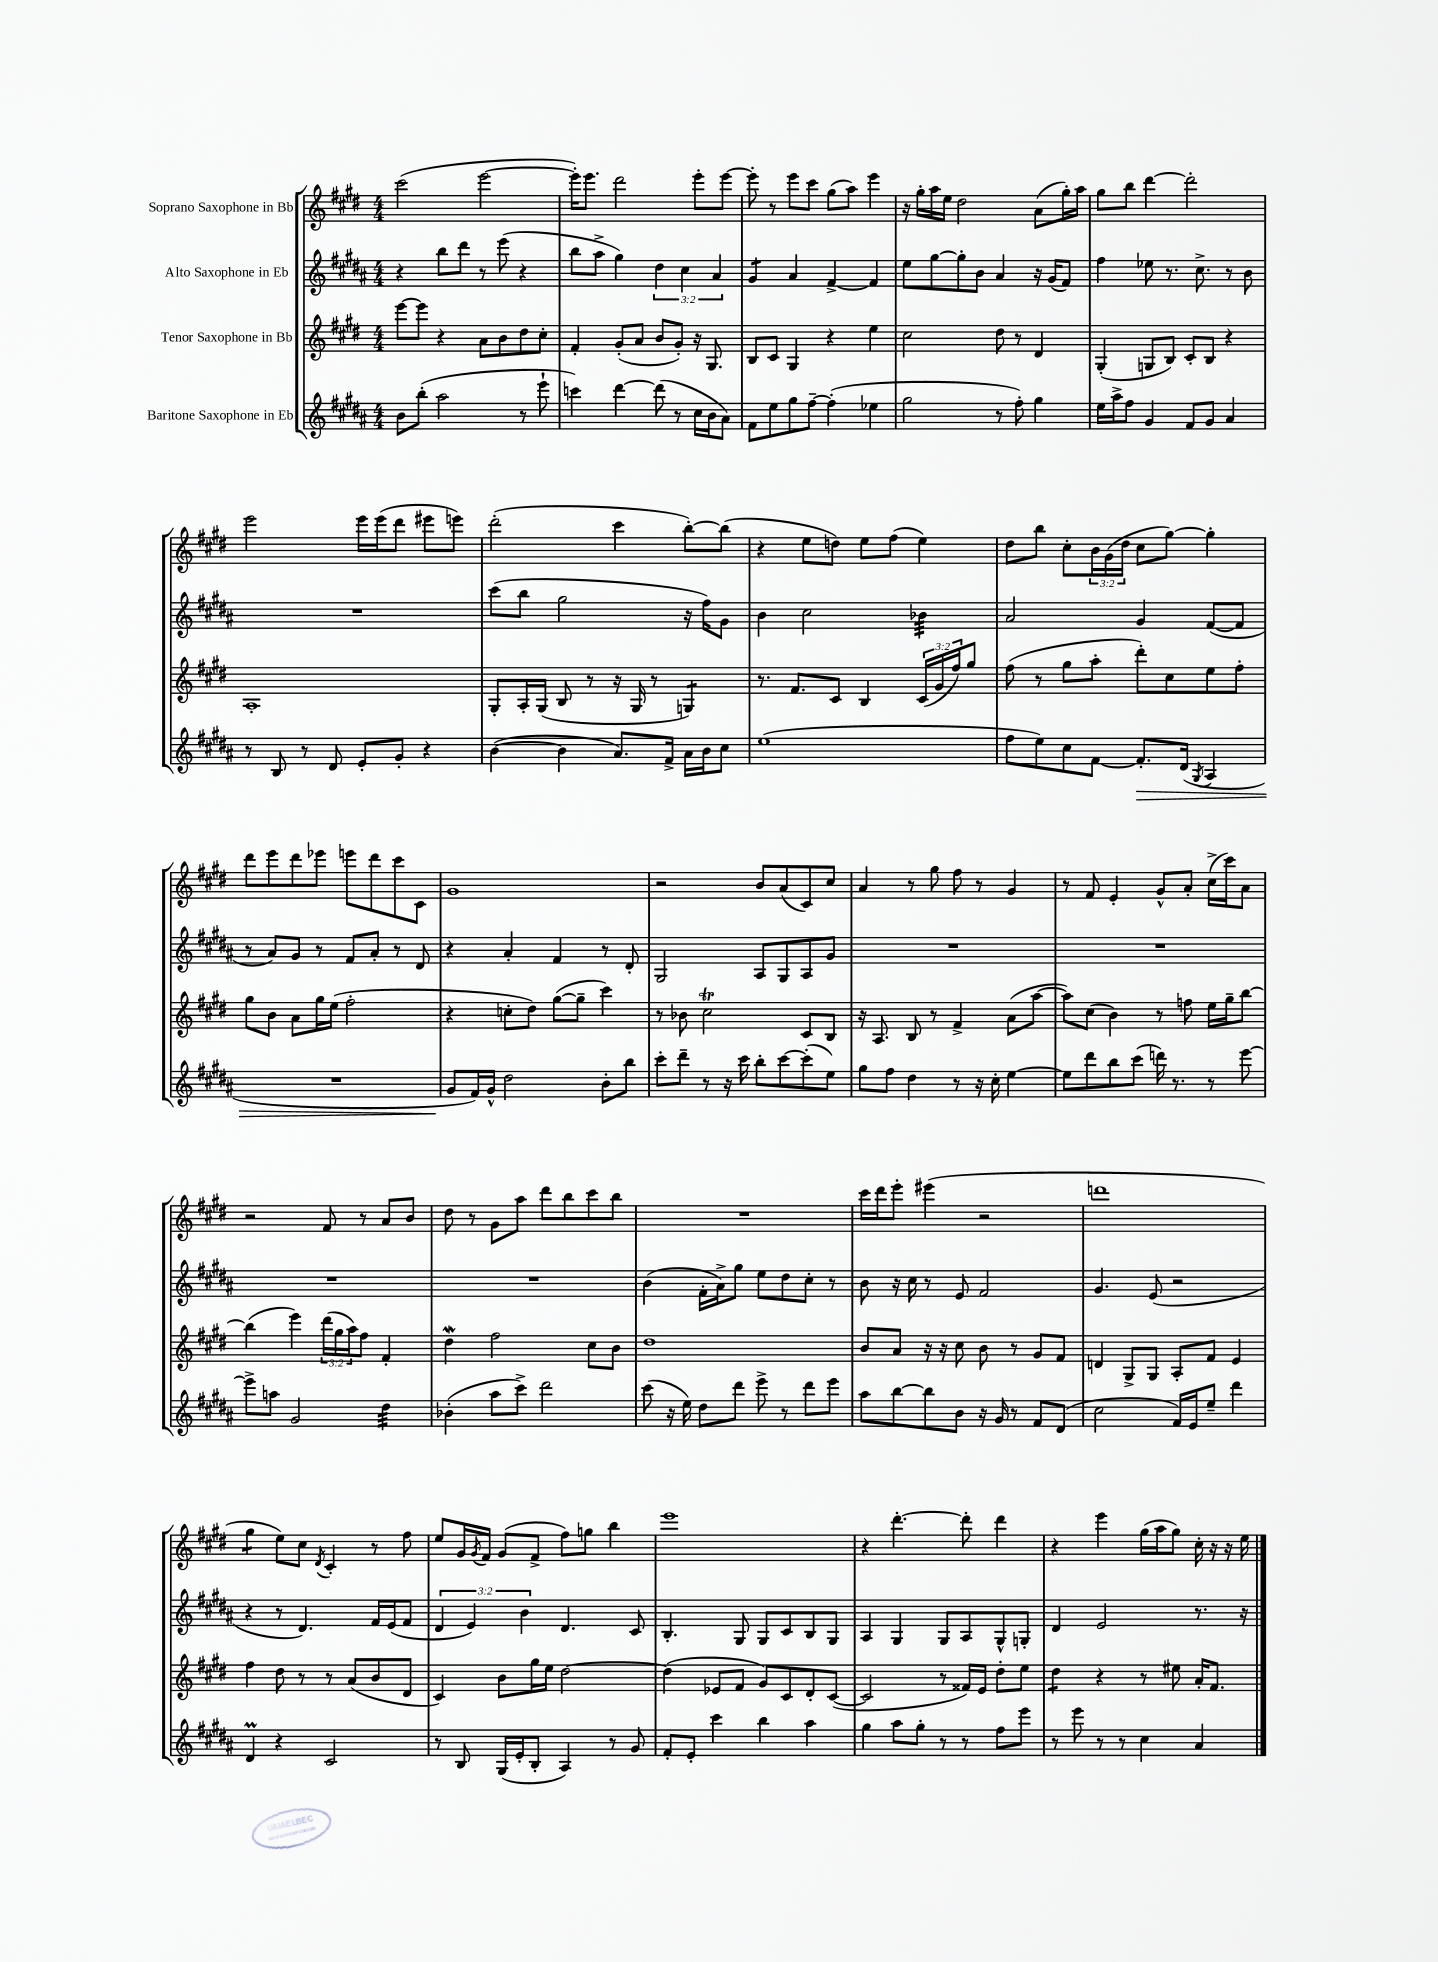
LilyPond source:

<<
\new StaffGroup <<
\new Staff = "s0" \with { instrumentName = "Soprano Saxophone in Bb" } {
    \clef treble \key e \major \numericTimeSignature \time 4/4 \override Staff.TupletNumber.text = #tuplet-number::calc-fraction-text
    cis'''2( e'''2~ |
    e'''16-.) e'''8. dis'''2 e'''8-. e'''8~ |
    e'''8-. r8 e'''8 cis'''8 gis''8( a''8) e'''4 |
    r16 gis''16-. a''16 e''16 dis''2 a'8( gis''16-.) a''16 |
    gis''8 b''8 dis'''4~ dis'''2-. |
    e'''2 e'''16 e'''16( dis'''8 eis'''8 e'''8) |
    dis'''2-.( cis'''4 b''8~-.) b''8( |
    r4 e''8 d''8) e''8 fis''8( e''4) |
    dis''8 b''8 cis''8-. \tuplet 3/2 { b'16 gis'16( dis''16 } cis''8 gis''8~) gis''4-. |
    dis'''8 e'''8 dis'''8 ees'''8 e'''8 dis'''8 cis'''8 cis'8 |
    gis'1 |
    r2 b'8 a'8( cis'8) cis''8 |
    a'4 r8 gis''8 fis''8 r8 gis'4 |
    r8 fis'8 e'4-. gis'8-^ a'8-. cis''16->( cis'''16) a'8 |
    r2 fis'8 r8 a'8 b'8 |
    dis''8 r8 gis'8 a''8 dis'''8 b''8 cis'''8 b''8 |
    R1 |
    cis'''16 dis'''16 e'''8-. eis'''4( r2 |
    d'''1 |
    gis''4:8 e''8) cis''8 \acciaccatura { dis'8 } cis'4-. r8 fis''8 |
    e''8 gis'16 \acciaccatura { gis'8 } fis'16 gis'8( fis'8-> fis''8) g''8 b''4 |
    e'''1 |
    r4 dis'''4.~-. dis'''8-. dis'''4 |
    r4 e'''4 gis''16( a''16 gis''8) cis''16-. r16 r16 e''16 \bar "|." |
}
\new Staff = "s1" \with { instrumentName = "Alto Saxophone in Eb" } {
    \clef treble \key b \major \numericTimeSignature \time 4/4 \override Staff.TupletNumber.text = #tuplet-number::calc-fraction-text
    r4 b''8 dis'''8 r8 e'''8( r4 |
    b''8 ais''8-> gis''4) \tuplet 3/2 { dis''4 cis''4 ais'4 } |
    gis'4:8 ais'4 fis'4~-> fis'4 |
    e''8 gis''8~ gis''8-. b'8 ais'4 r16 gis'16( fis'8) |
    fis''4 ees''8 r8. cis''8.-> r8 b'8 |
    R1 |
    cis'''8( b''8 gis''2 r16 fis''16) gis'8 |
    b'4 cis''2 bes'4:32 |
    ais'2 gis'4 fis'8~( fis'8 |
    r8 ais'8) gis'8 r8 fis'8 ais'8-. r8 dis'8 |
    r4 ais'4-. fis'4 r8 dis'8-. |
    gis2 ais8 gis8 ais8 gis'8 |
    R1 |
    R1 |
    R1 |
    R1 |
    b'4( fis'16-. ais'16->) gis''8 e''8 dis''8 cis''8-. r8 |
    b'8 r16 cis''16 r8 e'8 fis'2 |
    gis'4. e'8( r2 |
    r4 r8 dis'4.) fis'16 e'16( fis'8 |
    \tuplet 3/2 { dis'4 e'4) b'4 } dis'4. cis'8 |
    b4.-. gis8 gis8 cis'8 b8 gis8 |
    ais4 gis4 gis8 ais8 gis8-^ g8-. |
    dis'4 e'2 r8. r16 \bar "|." |
}
\new Staff = "s2" \with { instrumentName = "Tenor Saxophone in Bb" } {
    \clef treble \key e \major \numericTimeSignature \time 4/4 \override Staff.TupletNumber.text = #tuplet-number::calc-fraction-text
    e'''8~ e'''8 r4 a'8 b'8 dis''8 cis''8-. |
    fis'4-. gis'8-.( a'8 b'8 gis'8-.) r16 gis8. |
    b8 cis'8 gis4 r4 e''4 |
    cis''2 dis''8 r8 dis'4 |
    gis4-.( g8 b8) cis'8-. b8 r4 |
    a1-. |
    gis8-. a16-. gis16( b8 r8 r16 gis16 r8 g4:8) |
    r8. fis'8. cis'8 b4 \tuplet 3/2 { cis'16( gis'16 fis''16) } gis''8 |
    fis''8( r8 gis''8 a''8-. dis'''8-.) cis''8 e''8 fis''8-. |
    gis''8 b'8 a'8 gis''16 e''16( fis''2-. |
    r4 c''8-. dis''8) gis''8~( gis''8-- cis'''4) |
    r8 bes'8 cis''2\trill cis'8 b8 |
    r16 a8. b8 r8 fis'4-> a'8( a''8~ |
    a''8) cis''8( b'4) r8 f''8 e''16 gis''16-- b''8~ |
    b''4( e'''4) \tuplet 3/2 { dis'''16( gis''16 a''16) } fis''8 fis'4-. |
    dis''4\mordent fis''2 cis''8 b'8 |
    dis''1 |
    b'8 a'8 r16 r16 cis''8 b'8 r8 gis'8 fis'8 |
    d'4 gis8-> gis8 a8-. fis'8 e'4 |
    fis''4 dis''8 r8 r8 a'8( b'8 dis'8 |
    cis'4) b'8 gis''16 e''16 dis''2~ |
    dis''4( ees'8 fis'8 gis'8) cis'8 dis'8-. cis'8~( |
    cis'2 r8 fisis'16) e'16 dis''8-. e''8 |
    dis''4:8 r4 r8 eis''8 a'16-. fis'8. \bar "|." |
}
\new Staff = "s3" \with { instrumentName = "Baritone Saxophone in Eb" } {
    \clef treble \key b \major \numericTimeSignature \time 4/4
    b'8 b''8-.( ais''2 r8 e'''8-! |
    c'''4) dis'''4~ dis'''8( r8 cis''16 b'16 ais'8) |
    fis'8 e''8 gis''8 fis''8~-- fis''4-.( ees''4 |
    gis''2 r8 fis''8-.) gis''4 |
    e''16 ais''16-> fis''8 gis'4 fis'8 gis'8 ais'4 |
    r8 b8 r8 dis'8 e'8-. gis'8-. r4 |
    b'4~( b'4 ais'8.) fis'16-> ais'16 b'16 cis''8 |
    e''1( |
    fis''8 e''8) cis''8 fis'8~ fis'8.-.\> dis'16( \acciaccatura { gis8 } ais4 |
    R1 |
    gis'8\! fis'16) gis'16-^ dis''2 b'8-. b''8 |
    cis'''8-. dis'''8-- r8 r16 cis'''16 b''8-. cis'''8~ cis'''8-.( e''8) |
    gis''8 fis''8 dis''4 r8 r16 cis''16-. e''4~ |
    e''8 dis'''8 b''8 cis'''8( d'''16) r8. r8 e'''8~ |
    e'''8-> a''8 gis'2 dis''4:32 |
    bes'4-.( ais''8 cis'''8->) dis'''2 |
    cis'''8( r16 e''16) dis''8 dis'''8 e'''8-> r8 dis'''8 e'''8 |
    ais''8 b''8~ b''8 b'8 r16 gis'16 r8 fis'8 dis'8( |
    cis''2 fis'16) e'16 e''8-- dis'''4 |
    dis'4\prall r4 cis'2 |
    r8 b8 gis16( e'16-. b8-. ais4) r8 gis'8 |
    fis'8-. e'8-. cis'''4 b''4 ais''4 |
    gis''4 ais''8 gis''8-. r8 r8 fis''8 e'''8 |
    r8 e'''8 r8 r8 cis''4 ais'4 \bar "|." |
}
>>
>>
\layout { \context { \Score \remove "Bar_number_engraver" } }
